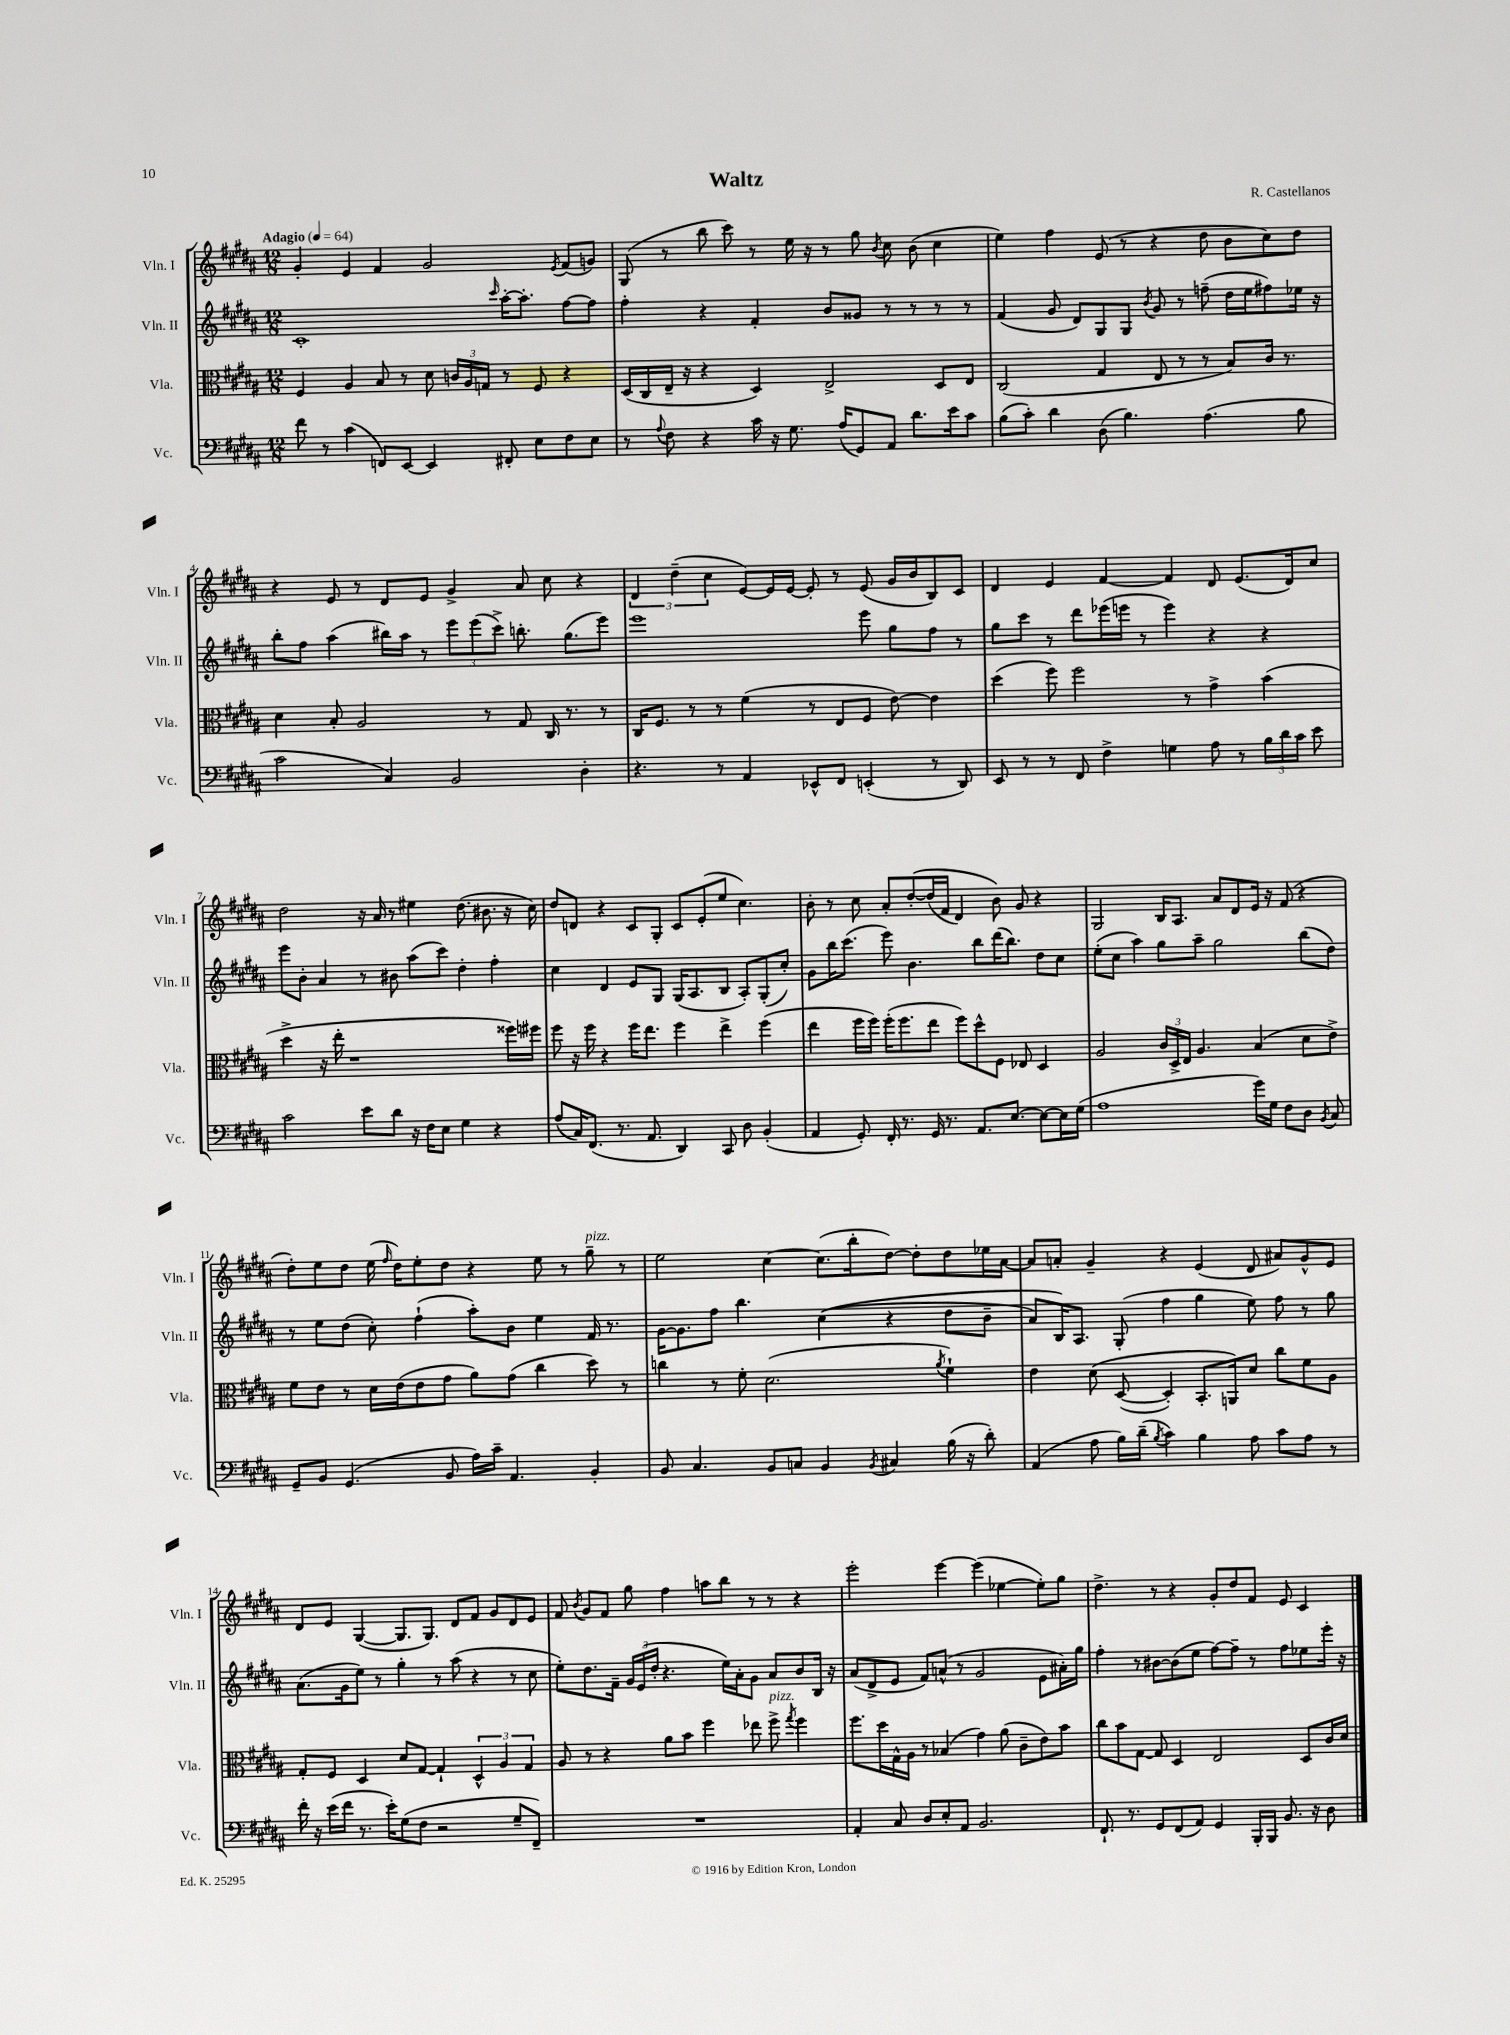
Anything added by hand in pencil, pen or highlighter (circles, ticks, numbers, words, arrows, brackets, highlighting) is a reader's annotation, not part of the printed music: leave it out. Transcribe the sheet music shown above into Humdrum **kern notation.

**kern	**kern	**kern	**kern
*staff4	*staff3	*staff2	*staff1
*clefF4	*clefC3	*clefG2	*clefG2
*k[f#c#g#d#a#]	*k[f#c#g#d#a#]	*k[f#c#g#d#a#]	*k[f#c#g#d#a#]
*M12/8	*M12/8	*M12/8	*M12/8
*MM64	*MM64	*MM64	*MM64
8f#\	4F#/	1c#'	4g#'/
8r	.	.	.
(4c#\	4A#/	.	4e/
8FF/L)	8B/	.	4f#/
[8EE/J	8r	.	.
4EE/]	8d#\	.	2g#/
.	24c/LL	.	.
.	24A#/	.	.
.	24G/JJ	.	.
.	.	16qqccc#/	.
8FF#'/	8r	[16aa#'\LK	.
.	.	8.aa#'\]J	.
8E\L	8F#/	.	.
.	.	.	8qe/
8F#\	4r	[8ff#\L	(8f#/L
8E\J	.	8ff#\]J	8g/J)
=	=	=	=
8r	(16D#/LL	4ff#'\	(8G#/
.	16C#/	.	.
8qqA#/	.	.	.
8F#\	16E~/JJ	.	8r
.	16r	.	.
4r	4r	4r	8bb\
.	.	.	8ccc#\)
16c#\	4D#/)	4f#'/	8r
16r	.	.	.
8.G#\	.	.	16ee\
.	.	.	16r
.	2E^/	8b/L	8r
(16A#/LK	.	.	.
8GG#/)	.	8g##/J	8gg#\
.	.	.	8qb/
8AA#/J	.	8r	8cc#\
8.d#\L	.	8r	(8b\
.	8D#/L	8r	4cc#\
16e\k	.	.	.
8c#\J	8E/J	8r	.
=	=	=	=
(8B\L	(2C#/	(4f#/	4ee\)
8c#'\J)	.	.	.
4d#\	.	8g#/	4ff#\
.	.	8d#/L)	.
(8D#\	4G#/	8G#/	(8e/
4.B\)	.	8G#/J	8r
.	.	8qb/	.
.	8E/	8g#/	4r
.	8r	8r	.
(4.A#\	8r	(8ff~\	8dd#\
.	8B/L)	16dd#\LL	8b\L
.	.	16ee\J	.
.	16c#/Jk	8ff#\)	8cc#\)
.	8.r	.	.
8B\	.	16ee-\Jk	8dd#\J
.	.	16r	.
=	=	=	=
2c#\	4d#\	8bb'\L	4r
.	.	8ff#\J	.
.	8B'/	(4aa#\	8e/
.	2A#/	.	8r
4C#/)	.	16bb#\LL)	8d#/L
.	.	16aa#\JJ	.
.	.	8r	8e/J
2BB/	.	12eee\L	4g#^/
.	.	(12eee\	.
.	8r	.	.
.	.	12ccc#^\J)	.
.	8G#/	8.bb'\	8a#/
.	16C#/	.	8cc#\
.	8.r	(8.gg#\L	.
4D#'\	.	.	4r
.	8r	8eee\J)	.
=	=	=	=
4.r	16C#/LK	1eee	6d#/
.	8.F#/J	.	.
.	.	.	(6dd#~\
.	8r	.	.
.	.	.	6cc#\
8r	8r	.	.
4AA#/	(4f#\	.	[8e/L)
.	.	.	16e/]L
.	.	.	[16e/JJ
8EE-^^/L	8r	.	8e'/]
8FF#/J	8E/L	.	8r
(4EE'/	8F#/J	8eee\	(8e/
.	[8e\)	8gg#\L	16g#/LL
.	.	.	16b/J
8r	4e\]	8ff#\J	8B/)
8DD#/)	.	8r	8c#/J
=	=	=	=
8EE/	(4dd#\	8gg#\L	4d#/
8r	.	8ccc#\J	.
8r	8ff#\)	8r	4e/
8FF#/	2ff#\	8ddd#\L	.
4F#^\	.	(16eee-\L	[4f#/
.	.	16eee\JJ	.
.	.	8r	.
4G\	.	4eee\)	4f#/]
.	8r	.	.
8A#\	4g#^\	4r	8d#/
8r	.	.	(8.e/L
24B\LL	(4b\	4r	.
24d#\	.	.	.
.	.	.	16d#/k)
24c#\JJ	.	.	.
8e\	.	.	8cc#/J
=	=	=	=
2c#\	4dd#^\	8eee\L	2dd#\
.	.	8b'\J	.
.	16r	4a#/	.
.	16ee'\	.	.
.	1r	.	.
8e\L	.	8r	16r
.	.	.	16a#/
8d#\J	.	8b#\	8r
16r	.	(8aa#\L	4ee#\
16F#\LK	.	.	.
8E\J	.	8ccc#\J)	.
4G#\	.	4dd#'\	(8.dd#\
.	.	.	8.b#\
4r	.	4ff#'\	.
.	16ff##\LL)	.	16r
.	16ff#\JJ	.	16cc#\)
=	=	=	=
(8A#/L	8ff#\	4cc#\	8dd#/L
16C#/K)	16r	.	8d/J
(8.FF#/J	16ff#\	.	.
.	4r	4d#/	4r
8.r	.	.	.
.	16ff#\LK	8e/L	8c#/L
8.AA#/	8.ee\J	.	.
.	.	8G#/J	8G#'/J
4DD#/)	4ff#\	(16G#/LK	8c#/L
.	.	8.A#/	.
.	.	.	(8e'/
8CC#/	4ee^\	8B/J	8ee/J
8D#\	.	8A#'/L)	4.cc#\)
(4BB'/	(4ff#\	(8G#'/	.
.	.	8cc#'/J)	.
=	=	=	=
4AA#/	4ee\	8g#\L	8b'\
.	.	16bb\K	8r
.	.	(8.ccc#\J	.
8GG#'/)	16ff#\LL	.	8cc#\
.	16ff#\JJ)	.	.
16FF#'/	(16ff#'\LK	8eee\)	8a#'/L
8.r	8.ff#\	.	.
.	.	4.b\	&([8dd#'/
16GG#/	8ee\J	.	(16dd#/]L
8.r	.	.	16f#/JJ
.	8ff#\L)	.	4d#/)
8.AA#/L	8dd#^^\	8bb\L	.
.	8F#\J	(16ddd#\K	8b\&)
[8.E/J	.	8.bb\J)	.
.	8E-/	.	8g#/
8E\_L	4D#/	8dd#\L	4r
16E\]L	.	8cc#\J	.
(16G#\JJ	.	.	.
=	=	=	=
1A#	2A#/	(8ee'\L	2G#/
.	.	8cc#\J	.
.	.	4aa#\)	.
.	24c#/LL	8gg#\L	16B/LK
.	24D#^/	.	.
.	.	.	8.A#/J
.	24E/JJ	.	.
.	4.A#/	8aa#~\J	.
.	.	2gg#\	8a#/L
.	.	.	8d#/
16g#\LL)	(4B/	.	16e/Jk
16G#\JJ	.	.	16r
8F#\L	.	.	(8f#/
8D#\J	8d#\L	(8bb\L	4r
8qBB/	.	.	.
8C#/	8e^\J)	8dd#\J)	.
=	=	=	=
8GG#~/L	8f#\L	8r	8dd#'\L)
8BB/J	8e\J	8ee\L	8ee\
(4.GG#/	8r	(8dd#\J	8dd#\J
.	16d#\LL	8cc#'\)	(16ee\
.	.	.	16qqff#/
.	(16e\J	.	16dd#\LK)
.	8e\	(4ff#`\	8ee'\
8BB/	8g#\J	.	8dd#\J
16A#\LL)	8a#\L)	8aa#'\L)	4r
16c#~\JJ	.	.	.
4.AA#/	(8g#\J	8b\J	.
.	4cc#\	4ee\	8ee\
.	.	.	8r
4BB'/	8dd#\)	16f#/	8gg#~\
.	.	8.r	.
.	8r	.	8r
=	=	=	=
8BB/	4cc\	[16g#\LK	2ee\
.	.	8.g#\]	.
4.C#/	.	.	.
.	8r	8ff#\J	.
.	8f#'\	4.bb\	.
8BB/L	(2.d#\	.	[4cc#\
8C/J	.	.	.
4BB/	.	&((4cc#\	(8.cc#\]L
.	.	.	16bb'\k
8qBB/	.	.	.
4C#/	.	4r	[8dd#\J)
.	.	.	8dd#'\]L
.	8qa#/	.	.
(16B\	4f#`\)	8dd#\L	8dd#\
16r	.	.	.
8d#'\)	.	8b~\J	16ee-\L
.	.	.	[16a#\JJ
=	=	=	=
(4AA#/	4e\	8a#/L)	8a#/]L
.	.	16B/K&)	8a'/J
.	.	8.A#/J	.
8A#\	&(8d#\	.	4g#~/
16B\LL)	([8D#/	(8G#'/	.
(16d#~\JJ	.	.	.
8qB/	.	.	.
4c#\)	4D#'/])	4ff#\	4r
4B\	8.BB'/L	4gg#\	(4e/
.	16AA/k&)	.	.
8A#\	8d#/J	8ee\)	8d#/
8c#\L	8cc#\L	8ff#\	8a#/L)
8A#\J	8f#\	8r	8g#^^/
8r	8A#\J	8gg#\	8e/J
=	=	=	=
16f#'\	8G#'/L	(8.a#\L	8d#/L
16r	.	.	.
(16e\LL	8F#/J	.	8e/J
16f#\JJ	.	16g#\k	.
8.r	4D#/	8ee\J)	([4G#/
.	.	8r	.
16e'\LK)	.	.	.
(8G#\	8d#/L	4gg#'\	8.G#/]L
8F#\J	[8G#/J	.	.
.	.	.	8.G#/J)
2r	4G#`/]	8r	.
.	.	(8aa#\	8d#/L
.	6D#^^/	4r	8f#/J
.	.	.	8g#/L
.	6A#/	.	.
8G#~/L	.	8r	8d#/
.	6G#/	.	.
8FF#~/J)	.	8cc#\	8e/J
=	=	=	=
1.r	8A#/	8ee'\L)	8f#/
.	.	.	8qb/
.	8r	8.dd#\	8g#/L
.	4r	.	8f#/J
.	.	16f#~\Jk	.
.	.	24g#/LL	8gg#\
.	.	(24e/	.
.	.	24dd#'/JJ	.
.	8a#\L	4.r	4ff#\
.	8b\J	.	.
.	4ff#\	.	8aa\L
.	.	16ee\LL)	8bb\J
.	.	16a#'\J	.
.	8ee-\	8g#\J	8r
.	8ff#^\	8a#/L	8r
.	8qgg#/	.	.
.	4ff#\	8b/	4r
.	.	16B/Jk	.
.	.	16r	.
=	=	=	=
4AA#'/	8.ff#\L	(8a#/L	2eee'\
.	.	8d#^/	.
.	16dd#\L	.	.
8C#/	16G#^^\	8e/J	.
.	16A#\JJ	.	.
8D#/L	8r	8f#/L)	.
8E'/	(4B-/	(8a^^/J	[4eee\
8AA#/J	.	8r	.
2.BB/	4g#\)	2g#/	(4eee\]
.	(8a#\	.	[4ee-\
.	8c#~\L	.	.
.	8e\)	8e\L	8ee-'\]L)
.	8b\J	16a#'\L)	8gg#\J
.	.	16gg#\JJ	.
=	=	=	=
8.FF#`/	8cc#\L	4ff#'\	4.dd#^\
.	8b\	.	.
8.r	.	.	.
.	[8G#\J	8r	.
8GG#/L	8G#/]	[8b#\L	8r
(8FF#/	4D#/	(8b#\]	4r
8AA#/J)	.	8ee\J	.
4GG#/	2E/	[8ff#\L)	8g#'/L
.	.	8ff#~\]J	8dd#/
16BBB'/LL	.	8r	8f#/J
16BBB/JJ	.	.	.
8.BB/	.	8ff#\L	8e/
.	8D#/L	8ee-\	4c#/
16r	.	.	.
8D#\	16c#/L	16eee'\Jk	.
.	16d#/JJ	16r	.
==	==	==	==
*-	*-	*-	*-
